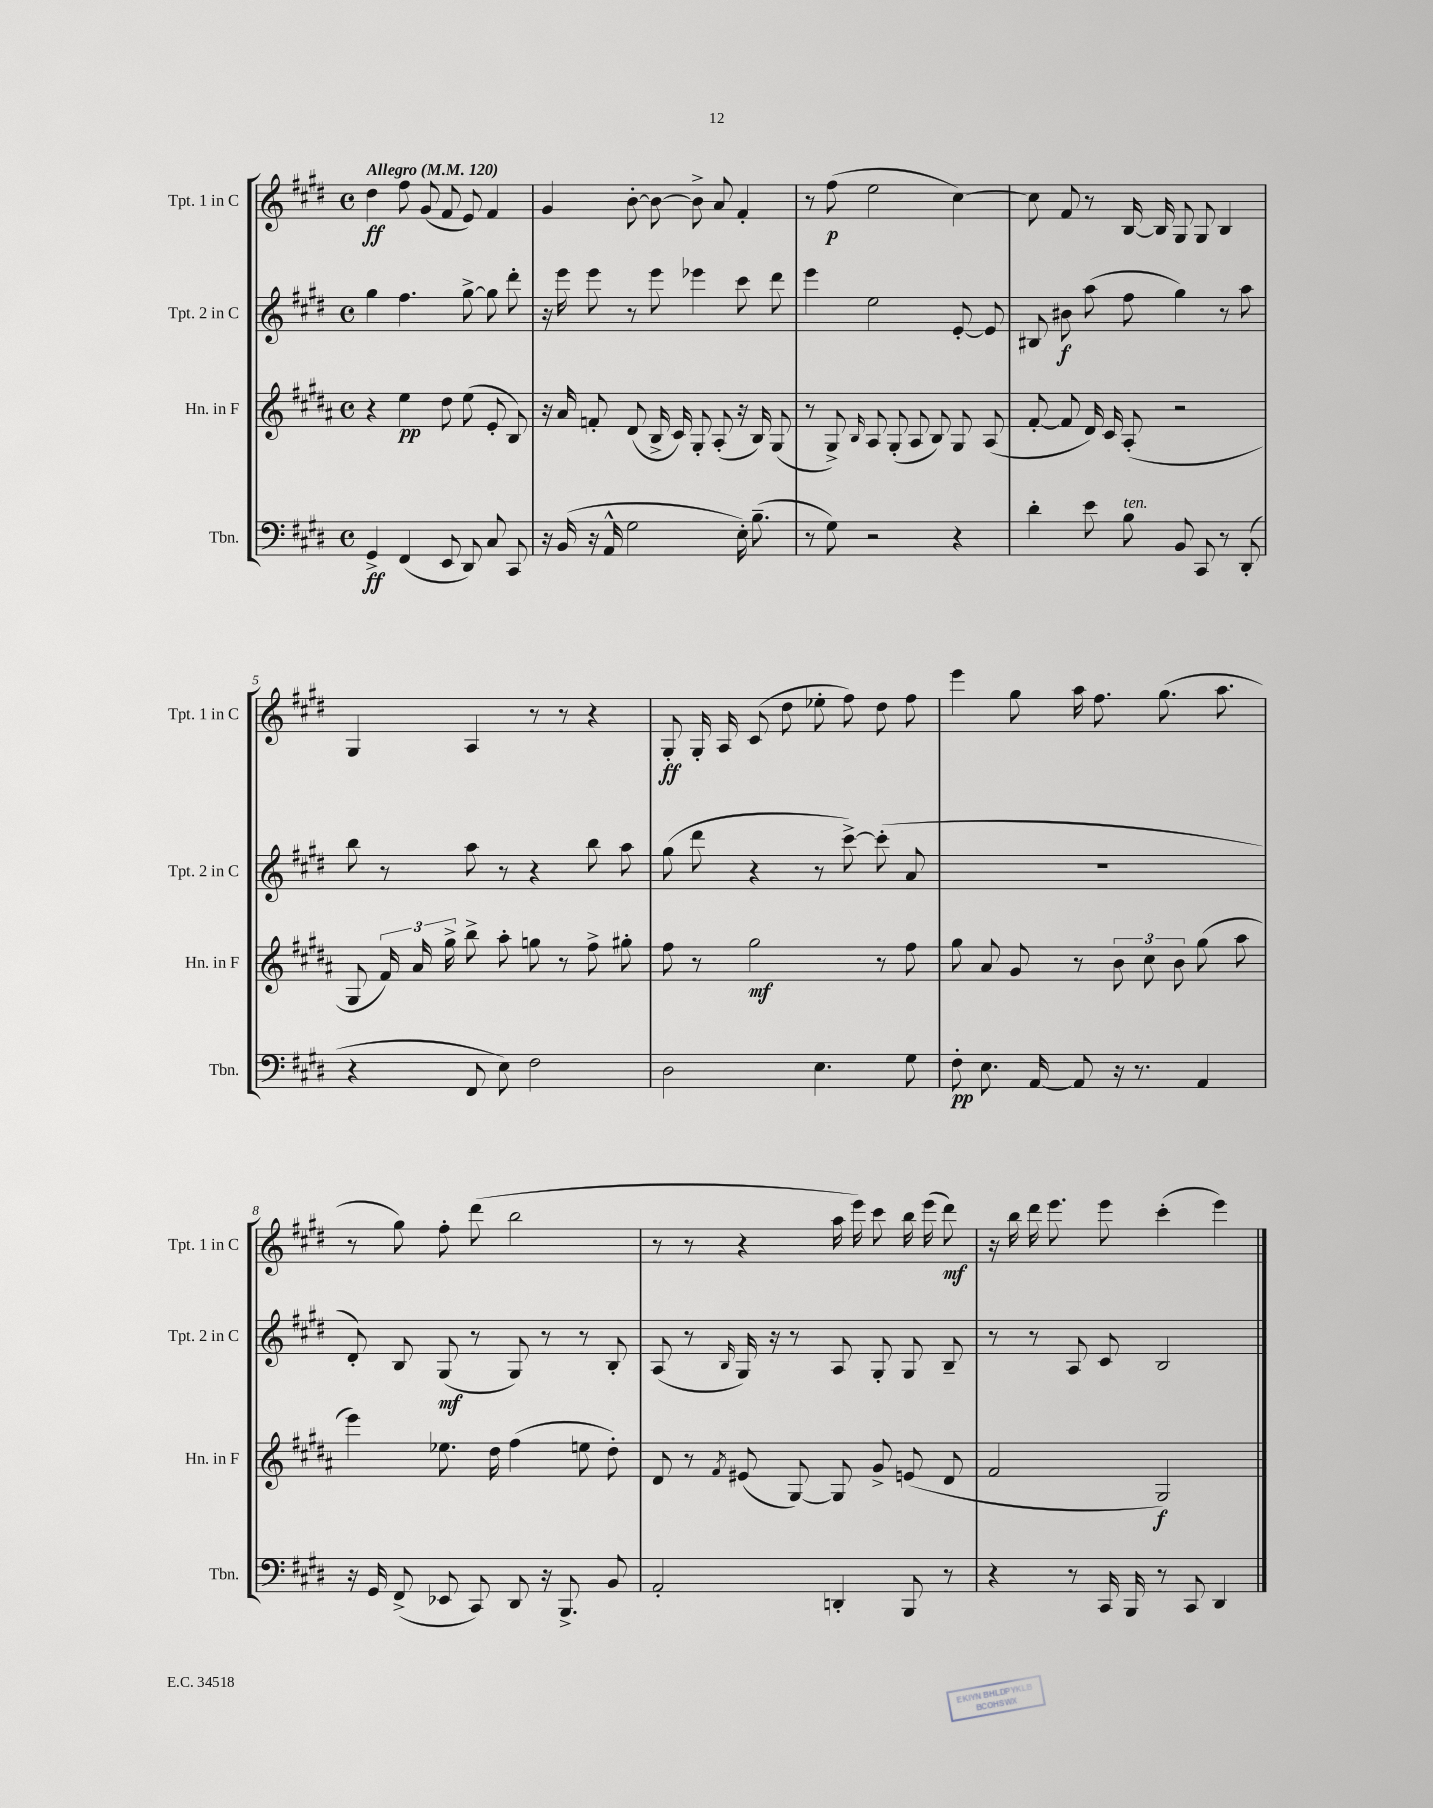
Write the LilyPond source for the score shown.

<<
\new StaffGroup <<
\new Staff = "s0" \with { instrumentName = "Tpt. 1 in C" shortInstrumentName = "Tpt. 1 in C" } {
    \clef treble \key e \major \defaultTimeSignature \time 4/4 \tempo "Allegro" 4 = 120
    \autoBeamOff dis''4\ff fis''8 gis'8( fis'8 e'8) fis'4 |
    gis'4 b'8~-. b'8~ b'8-> a'8 fis'4-. |
    r8 fis''8\p( e''2 cis''4~) |
    cis''8 fis'8 r8 b16~ b16 gis8 gis8 b4 |
    gis4 a4 r8 r8 r4 |
    gis8-.\ff gis16-. a16 cis'8( dis''8 ees''8-. fis''8) dis''8 fis''8 |
    e'''4 gis''8 a''16 fis''8. gis''8.( a''8. |
    r8 gis''8) fis''8-. dis'''8( b''2 |
    r8 r8 r4 a''16 e'''16) cis'''8 b''16 e'''16( dis'''8\mf) |
    r16 b''16 dis'''16 e'''8. e'''8 cis'''4-.( e'''4) \bar "|." |
}
\new Staff = "s1" \with { instrumentName = "Tpt. 2 in C" shortInstrumentName = "Tpt. 2 in C" } {
    \clef treble \key e \major \defaultTimeSignature \time 4/4
    \autoBeamOff gis''4 fis''4. gis''8~-> gis''8 dis'''8-. |
    r16 e'''16 e'''8 r8 e'''8 ees'''4 cis'''8 dis'''8 |
    e'''4 e''2 e'8~-. e'8 |
    bis8 bis'8\f a''8( fis''8 gis''4) r8 a''8 |
    b''8 r8 a''8 r8 r4 b''8 a''8 |
    gis''8( dis'''8 r4 r8 cis'''8~->) cis'''8-.( a'8 |
    R1 |
    dis'8-.) b8 gis8\mf( r8 gis8) r8 r8 b8-. |
    a8( r8 \grace { b16 } gis16) r16 r8 a8 gis8-. gis8 b8-- |
    r8 r8 a8 cis'8 b2 \bar "|." |
}
\new Staff = "s2" \with { instrumentName = "Hn. in F" shortInstrumentName = "Hn. in F" } {
    \clef treble \key b \major \defaultTimeSignature \time 4/4
    \autoBeamOff r4 e''4\pp dis''8 e''8( e'8-. b8) |
    r16 ais'16 f'8-. dis'8( b16-> cis'16) gis8-. ais8-.( r16 b16) gis8( |
    r8 gis8->) \grace { b16 } ais8 gis8-.( ais8 b8) gis8 ais8( |
    fis'8~-. fis'8 dis'16) cis'16 ais8-.( r2 |
    gis8 \tuplet 3/2 { fis'16) ais'16 gis''16-> } b''8-> ais''8-. g''8 r8 fis''8-> gis''8-. |
    fis''8 r8 gis''2\mf r8 fis''8 |
    gis''8 ais'8 gis'8 r8 \tuplet 3/2 { b'8 cis''8 b'8 } gis''8( ais''8 |
    e'''4) ees''8. dis''16 fis''4( e''8 dis''8-.) |
    dis'8 r8 \acciaccatura { fis'8 } eis'8( gis8~) gis8 gis'8-> e'8( dis'8 |
    fis'2 gis2\f) \bar "|." |
}
\new Staff = "s3" \with { instrumentName = "Tbn." shortInstrumentName = "Tbn." } {
    \clef bass \key e \major \defaultTimeSignature \time 4/4
    \autoBeamOff gis,4->\ff fis,4( e,8 dis,8) cis8 cis,8 |
    r16 b,16( r16 a,16-^ gis2 e16-.) b8.--( |
    r8 gis8) r2 r4 |
    dis'4-. e'8 b8^\markup { \italic "ten." } b,8 cis,8 r8 dis,8-.( |
    r4 fis,8 e8) fis2 |
    dis2 e4. gis8 |
    fis8-.\pp e8. a,16~ a,8 r16 r8. a,4 |
    r16 gis,16 fis,8->( ees,8 cis,8) dis,8 r16 b,,8.-> b,8 |
    a,2-. d,4-. b,,8 r8 |
    r4 r8 cis,16 b,,16 r8 cis,8 dis,4 \bar "|." |
}
>>
>>
